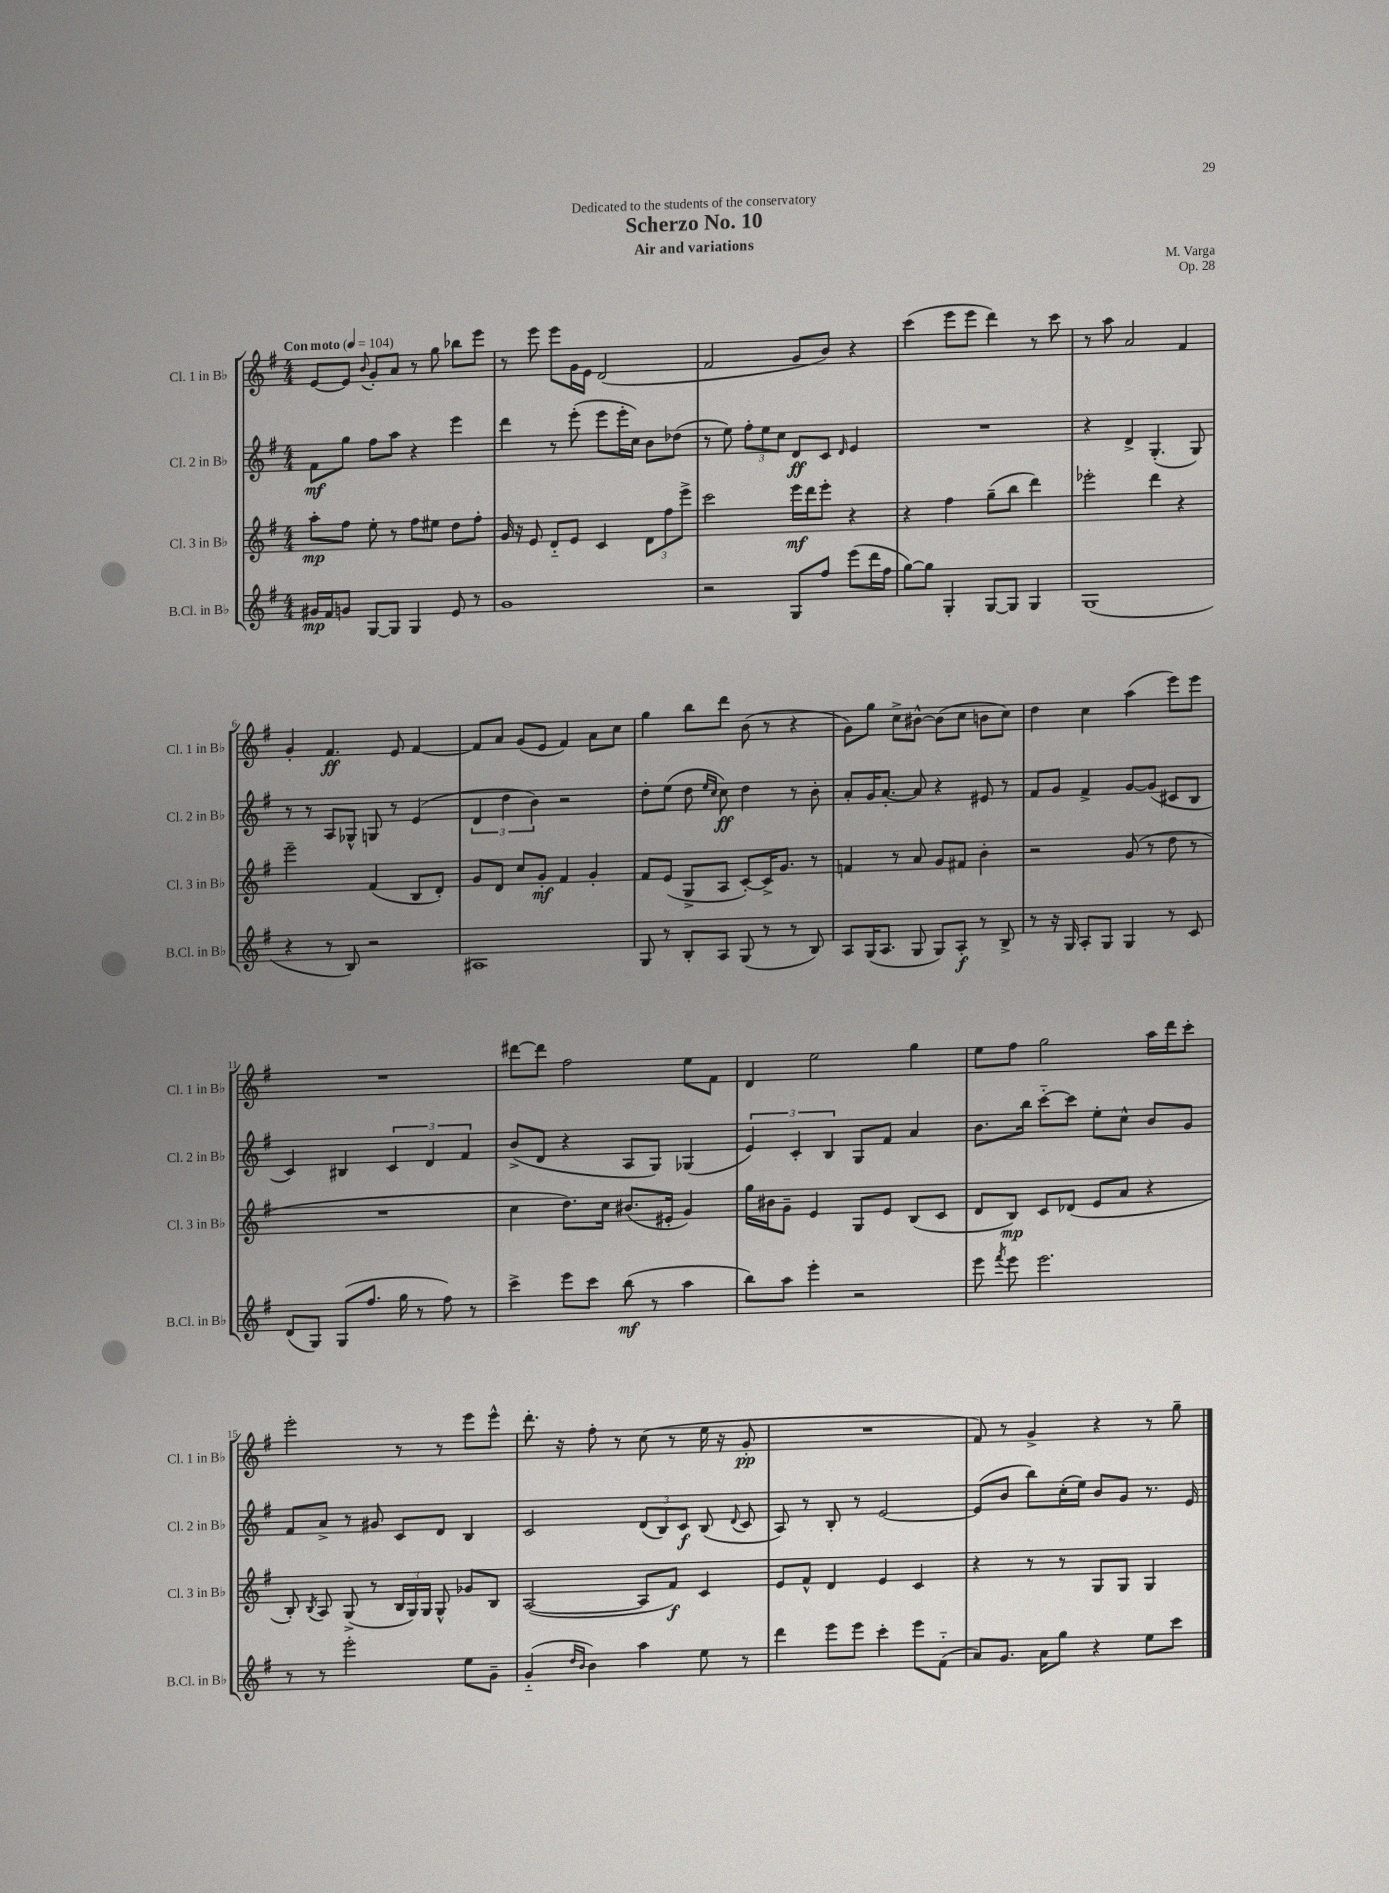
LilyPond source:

\header { title = "Scherzo No. 10" composer = "M. Varga" subtitle = "Air and variations" dedication = "Dedicated to the students of the conservatory" opus = "Op. 28" }
<<
\new StaffGroup <<
\new Staff = "s0" \with { instrumentName = "Cl. 1 in Bb" shortInstrumentName = "Cl. 1 in Bb" } {
    \clef treble \key g \major \numericTimeSignature \time 4/4 \tempo "Con moto" 4 = 104
    \autoBeamOff e'8[~ e'8] \appoggiatura { b'8 } g'8[-. a'8] r8 g''8 bes''8[ e'''8] |
    r8 e'''8 e'''8[ g'16 e'16] d'2( |
    fis'2 g'8[ b'8]) r4 |
    c'''4( e'''8[ e'''8] d'''4) r8 c'''8 |
    r8 a''8 a'2 fis'4 |
    g'4-. fis'4.\ff e'8 fis'4~ |
    fis'8[ a'8] g'8[( e'8] fis'4) a'8[ c''8] |
    g''4 b''8[ d'''8] b'8( r8 r4 |
    g'8[) g''8] c''8[-> bis'8]~-^ bis'8[( c''8] b'8[ c''8]) |
    d''4 c''4 a''4( e'''8[) e'''8] |
    R1 |
    dis'''8[~ dis'''8] fis''2 e''8[ fis'8] |
    d'4 e''2 g''4 |
    e''8[ fis''8] g''2 a''16[ d'''16 c'''8]-. |
    e'''2-. r8 r8 e'''8[ e'''8]-^ |
    d'''8.-. r16 fis''8-. r8 c''8( r8 e''16 r16 g'8-.\pp |
    R1 |
    fis'8) r8 g'4-> r4 r8 g''8-- \bar "|." |
}
\new Staff = "s1" \with { instrumentName = "Cl. 2 in Bb" shortInstrumentName = "Cl. 2 in Bb" } {
    \clef treble \key g \major \numericTimeSignature \time 4/4
    \autoBeamOff fis'8[\mf g''8] fis''8[ a''8] r4 e'''4 |
    d'''4 r8 e'''8-.( e'''8[ e'''16-. c''16]) b'8[ des''8]( |
    r8 e''8) \tuplet 3/2 { fis''8[-. e''8 c''8] } d'8[\ff c'8] \grace { d'16 } e'4 |
    R1 |
    r4 d'4-> g4.-.( g8) |
    r8 r8 a8[ ges8]-^ g8 r8 e'4( |
    \tuplet 3/2 { d'4 d''4 b'4) } r2 |
    d''8[-. e''8]( d''8 \grace { e''16[ c''16] } c''8\ff) d''4 r8 b'8-. |
    a'8[-. g'16 a'8.]~-. a'8 r4 eis'8 r8 |
    fis'8[ g'8] fis'4-> g'8[~ g'8]( cis'8[ b8] |
    c'4) bis4 \tuplet 3/2 { c'4 d'4 fis'4 } |
    b'8[->( d'8] r4 a8[ g8]) ges4( |
    \tuplet 3/2 { e'4) c'4-. b4 } g8[ fis'8] a'4 |
    b'8.[ b''16] c'''8[~-_ c'''8] e''8[-. c''8]-^ b'8[ g'8] |
    fis'8[ a'8]-> r8 gis'8 c'8[ d'8] b4 |
    c'2 \tuplet 3/2 { d'8[( b8) c'8]\f } b8( \appoggiatura { d'8 } c'8 |
    a8) r8 b8-. r8 e'2~ |
    e'8[( b'8] b''8[) c''16-.( e''16]) b'8[ g'8] r8. e'16 \bar "|." |
}
\new Staff = "s2" \with { instrumentName = "Cl. 3 in Bb" shortInstrumentName = "Cl. 3 in Bb" } {
    \clef treble \key g \major \numericTimeSignature \time 4/4
    \autoBeamOff a''8[-.\mp fis''8] e''8-. r8 fis''8[ eis''8] d''8[ fis''8]-. |
    g'16 r16 e'8 d'8[-_ e'8] c'4 \tuplet 3/2 { d'8[ fis''8 e'''8]-> } |
    c'''2 e'''16[\mf d'''16 e'''8]-. r4 |
    r4 fis''4 g''8[--( b''8] d'''4) |
    ees'''2-. d'''4 r4 |
    e'''2-- fis'4( b8[ d'8]-.) |
    g'8[ d'8] c''8[ g'8]-.\mf fis'4 g'4-. |
    fis'8[ e'8]( g8[-> a8] c'8[~-.) c'16-> g'8.] r8 |
    f'4 r8 a'8 g'8[ fis'8] b'4-. |
    r2 g'8( r8 d''8 r8 |
    R1 |
    c''4 d''8.[) c''16] bis'8.[( eis'16]-. g'4) |
    g''16[ bis'16 g'8]-- e'4 g8[ e'8] b8[( c'8] |
    d'8[ b8]\mp) c'8[ des'8]( e'8[ a'8] r4 |
    b8-.) \acciaccatura { b8 } a8 g8->( r8 \tuplet 3/2 { b16[ g16) g16] } g8-^ ges'8[ b8] |
    a2~( a8[ fis'8]\f) c'4 |
    e'8[ fis'8]-^ d'4 e'4 c'4 |
    r4 r8 r8 g8[ g8] g4 \bar "|." |
}
\new Staff = "s3" \with { instrumentName = "B.Cl. in Bb" shortInstrumentName = "B.Cl. in Bb" } {
    \clef treble \key g \major \numericTimeSignature \time 4/4
    \autoBeamOff gis'16[\mp fis'16 g'8] g8[~ g8] g4 e'8 r8 |
    g'1 |
    r2 g8[ fis''8] e'''8[( d'''16 fis''16] |
    g''8[~) g''8] g4-. g8[~ g8] g4 |
    g1( |
    r4 r8 b8) r2 |
    ais1 |
    g8 r8 b8[-. a8] g8( r8 r8 b8) |
    a8[ g16( a8.] g8 g8[) a8]-.\f r8 b8-> |
    r8 r16 g16 a8[-. g8] g4 r8 c'8 |
    d'8[( g8]) g8[( fis''8.] g''16 r8 fis''8) r8 |
    c'''4-> e'''8[ c'''8] b''8\mf( r8 a''4 |
    b''8[) a''8] e'''4-. r2 |
    e'''8 \acciaccatura { fis'''8 } e'''8 e'''2. |
    r8 r8 e'''2-. e''8[ g'8]-- |
    g'4-_( \grace { d''16[ b'16] } b'4) a''4 e''8 r8 |
    d'''4 e'''8[ e'''8] c'''4-. e'''8[ fis'8]-_( |
    a'8[) g'8.] a'16[ g''8] r4 e''8[ c'''8] \bar "|." |
}
>>
>>
